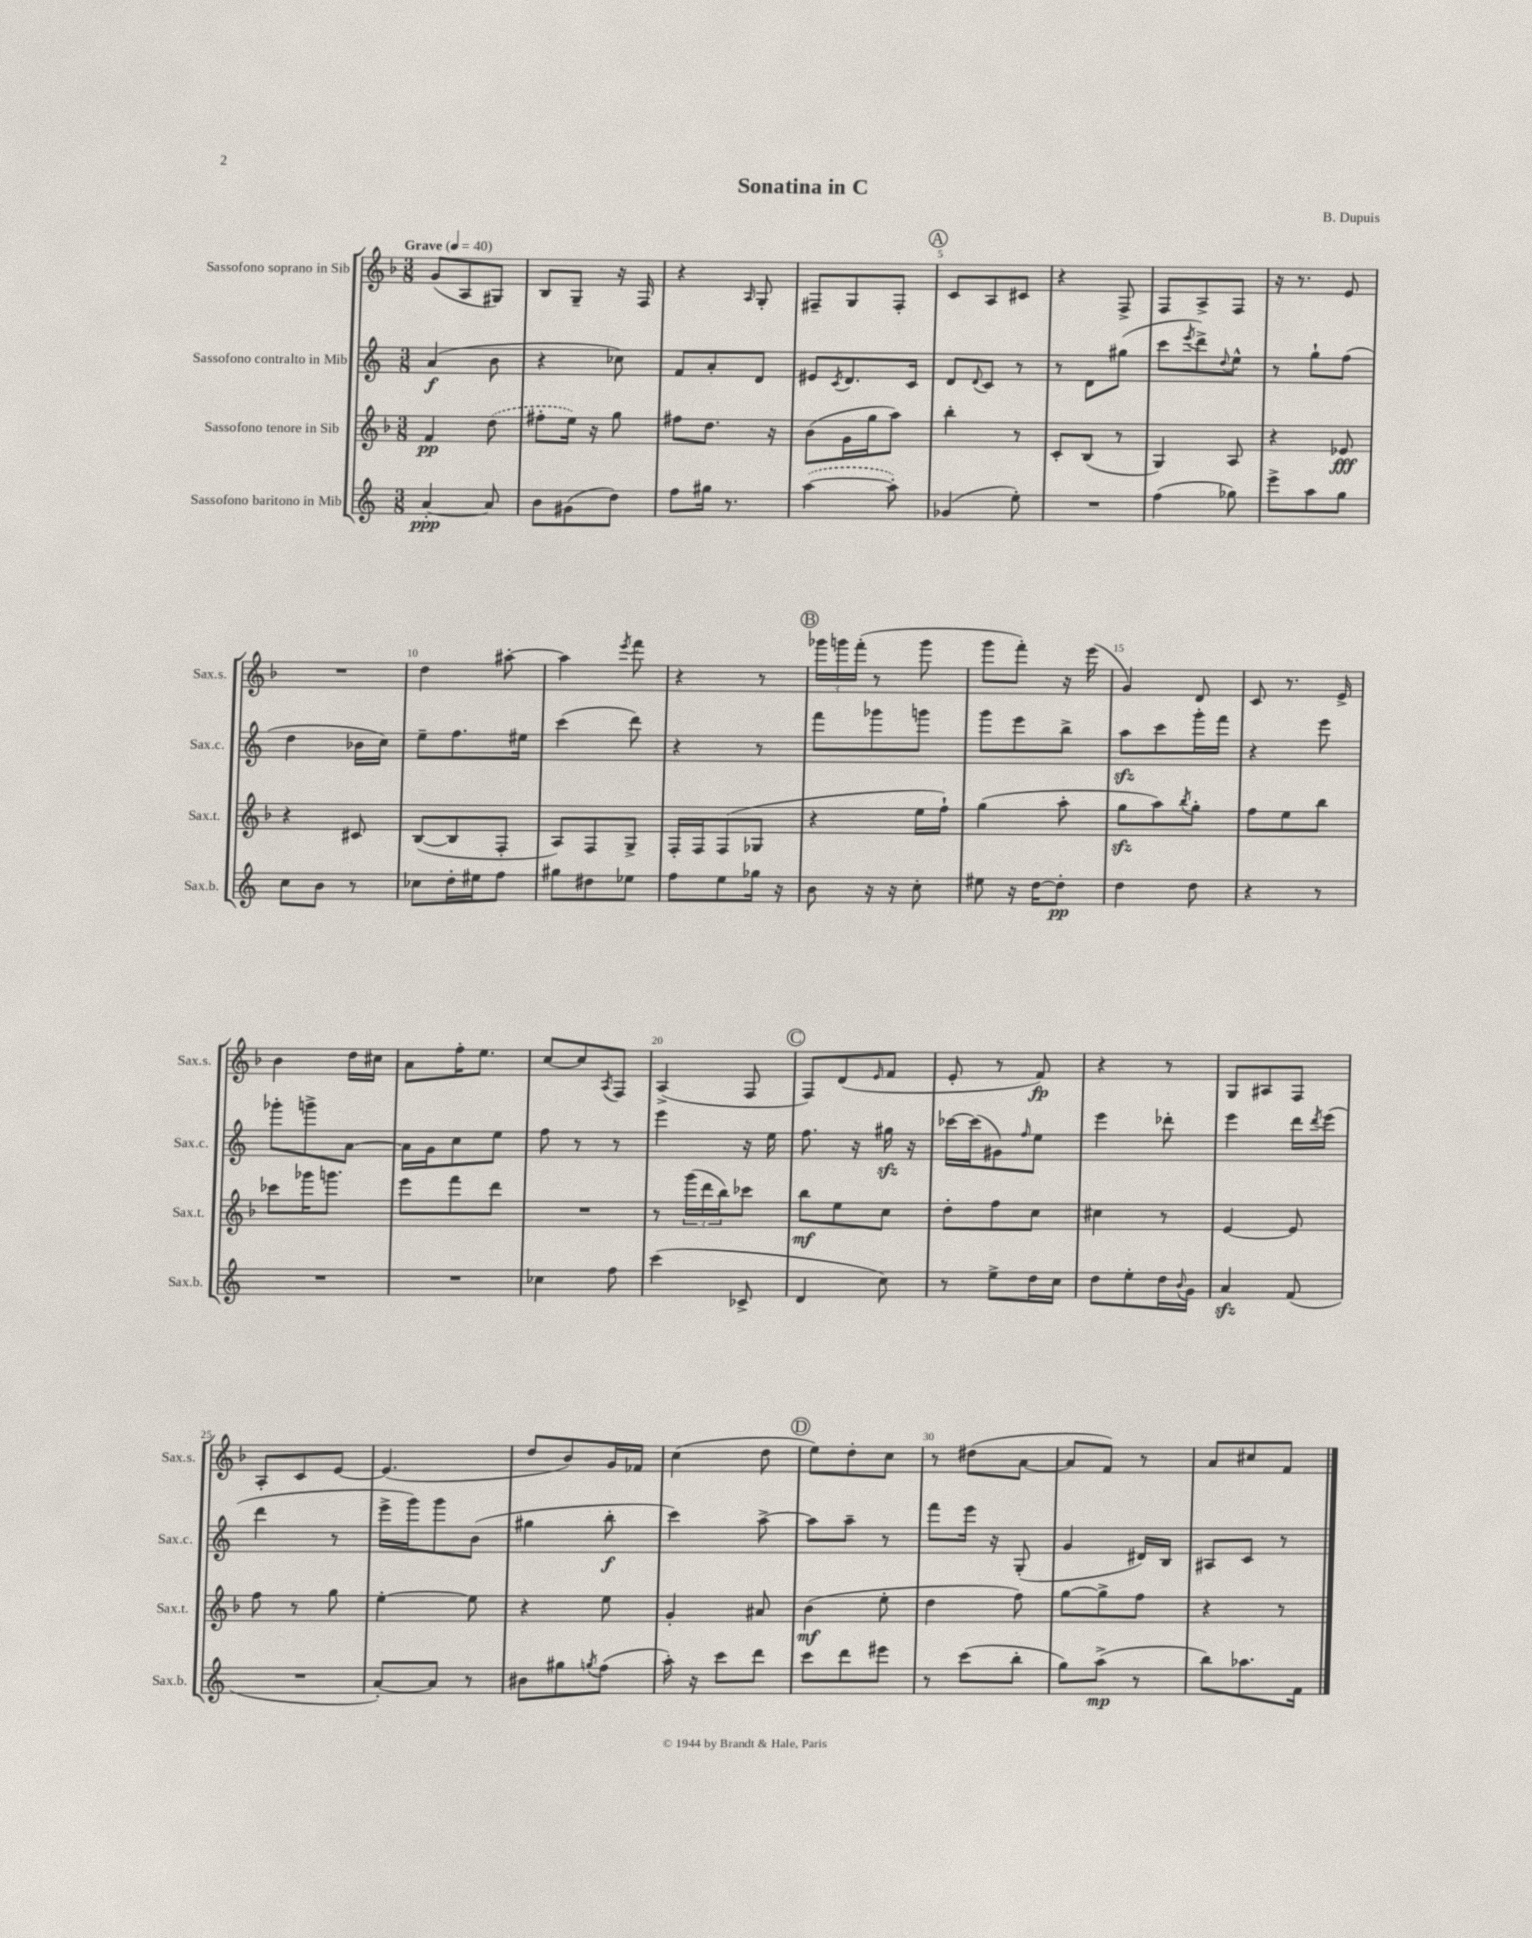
\header { title = "Sonatina in C" composer = "B. Dupuis" }
<<
\new StaffGroup <<
\new Staff = "s0" \with { instrumentName = "Sassofono soprano in Sib" shortInstrumentName = "Sax.s." } {
    \clef treble \key f \major \numericTimeSignature \time 3/8 \tempo "Grave" 4 = 40
    g'8( a8 gis8) |
    bes8 g8-- r16 f16 |
    r4 \grace { a16 } g8-. |
    fis8-- g8 fis8-. |
    \mark \markup { \circle "A" } c'8 a8 cis'8 |
    r4 f8-> |
    f8 a8-> f8 |
    r16 r8. e'8 |
    R4. |
    d''4 ais''8~-. |
    ais''4 \acciaccatura { e'''8 } f'''8 |
    r4 r8 |
    \mark \markup { \circle "B" } \tuplet 3/2 { ges'''16 g'''16 f'''16-.( } r8 g'''8 |
    g'''8 f'''8-.) r16 e'''16( |
    g'4) d'8 |
    c'8 r8. e'16-> |
    bes'4 d''16 cis''16 |
    a'8 f''16-. e''8. |
    c''8~ c''8 \acciaccatura { a8 } f8 |
    a4->( f8 |
    \mark \markup { \circle "C" } f8) d'8( \grace { e'16 } f'8 |
    e'8-. r8 f'8\fp) |
    r4 r8 |
    g8 ais8 f8 |
    a8-. c'8 e'8~ |
    e'4.( |
    d''8 bes'8) g'16 fes'16 |
    c''4( d''8 |
    \mark \markup { \circle "D" } e''8) d''8-. c''8 |
    r8 dis''8( a'8~ |
    a'8 f'8) r8 |
    a'8 cis''8 f'8 \bar "|." |
}
\new Staff = "s1" \with { instrumentName = "Sassofono contralto in Mib" shortInstrumentName = "Sax.c." } {
    \clef treble \key c \major \numericTimeSignature \time 3/8
    a'4\f( b'8 |
    r4 ces''8) |
    f'8 a'8-. d'8 |
    eis'8 \acciaccatura { c'8 } d'8. c'16 |
    \mark \markup { \circle "A" } d'8 \appoggiatura { d'8 } c'8 r8 |
    r8 d'8 gis''8( |
    c'''8 \acciaccatura { e'''8 } d'''8->) \appoggiatura { d''8 } e''8-^ |
    r8 g''8-! f''8( |
    d''4 bes'16 c''16) |
    e''8-- f''8. eis''16 |
    c'''4( d'''8) |
    r4 r8 |
    \mark \markup { \circle "B" } f'''8 ges'''8 g'''8 |
    g'''8 e'''8 b''8-> |
    a''8\sfz c'''8 g'''16-. f'''16 |
    r4 e'''8 |
    ges'''8-. g'''8-> a'8~ |
    a'16 g'16 c''8 e''8 |
    f''8 r8 r8 |
    e'''4 r16 e''16 |
    \mark \markup { \circle "C" } f''8. r16 gis''16\sfz r16 |
    ces'''16~ ces'''16( gis'8) \grace { f''16 } e''8 |
    e'''4 des'''8-. |
    e'''4 d'''16 \acciaccatura { d'''8 } e'''16( |
    d'''4 r8 |
    e'''16-> g'''16) g'''8 b'8( |
    gis''4 b''8-.\f |
    c'''4) a''8~-> |
    \mark \markup { \circle "D" } a''8 a''8-- r8 |
    f'''8 e'''16 r16 g8-.( |
    g'4 dis'16) b16 |
    ais8 c'8 r8 \bar "|." |
}
\new Staff = "s2" \with { instrumentName = "Sassofono tenore in Sib" shortInstrumentName = "Sax.t." } {
    \clef treble \key f \major \numericTimeSignature \time 3/8
    f'4\pp \once \slurDashed d''8( |
    fis''8-. e''16) r16 g''8 |
    fis''8 d''8. r16 |
    bes'8( g'16 g''16 a''8) |
    \mark \markup { \circle "A" } bes''4-. r8 |
    c'8-. bes8( r8 |
    g4) a8 |
    r4 ees'8\fff |
    r4 cis'8 |
    bes8~( bes8 f8-. |
    a8) f8 g8-> |
    f16-. f16 f8( ges8 |
    \mark \markup { \circle "B" } r4 e''16 f''16-!) |
    g''4( a''8-. |
    g''8\sfz a''8) \acciaccatura { bes''8 } g''8-. |
    f''8 e''8 bes''8 |
    ces'''8 ges'''16 g'''8. |
    e'''8 f'''8 d'''8 |
    R4. |
    r8 \tuplet 3/2 { g'''16( d'''16 bes''16) } ces'''8 |
    \mark \markup { \circle "C" } bes''8\mf e''8 c''8 |
    d''8-. f''8 c''8 |
    cis''4 r8 |
    e'4~ e'8 |
    f''8 r8 g''8 |
    e''4~-. e''8 |
    r4 e''8 |
    g'4-. ais'8 |
    \mark \markup { \circle "D" } bes'4\mf( e''8-. |
    d''4 f''8) |
    g''8~ g''8-> f''8 |
    r4 r8 \bar "|." |
}
\new Staff = "s3" \with { instrumentName = "Sassofono baritono in Mib" shortInstrumentName = "Sax.b." } {
    \clef treble \key c \major \numericTimeSignature \time 3/8
    a'4~-.\ppp a'8 |
    b'8 gis'8( d''8) |
    f''8 gis''16 r8. |
    \once \slurDashed a''4~( a''8-.) |
    \mark \markup { \circle "A" } ges'4( e''8-.) |
    R4. |
    f''4( ges''8) |
    e'''8-> a''8 g''8 |
    c''8 b'8 r8 |
    ces''8 d''16-. eis''16 f''8 |
    gis''8 dis''8 ees''8 |
    f''8 e''8 ges''16 r16 |
    \mark \markup { \circle "B" } b'8 r16 r16 c''8-. |
    eis''8 r16 d''16~ d''8-.\pp |
    d''4 d''8 |
    r4 r8 |
    R4. |
    R4. |
    ces''4 f''8 |
    c'''4( ces'8-> |
    \mark \markup { \circle "C" } d'4 c''8) |
    r8 e''8-> d''16 c''16 |
    d''8 e''8-. d''16 \appoggiatura { b'8 } g'16 |
    a'4\sfz f'8( |
    R4. |
    a'8~-.) a'8 r8 |
    bis'8 gis''8 \acciaccatura { g''8 } f''8( |
    a''16-.) r16 c'''8 d'''8 |
    \mark \markup { \circle "D" } c'''8 d'''8 eis'''8 |
    r8 c'''8( b''8-. |
    g''8) a''8->\mp( r8 |
    b''8) aes''8. f'16 \bar "|." |
}
>>
>>
\layout { \context { \Score \override BarNumber.break-visibility = ##(#f #t #t) barNumberVisibility = #(every-nth-bar-number-visible 5) } }
